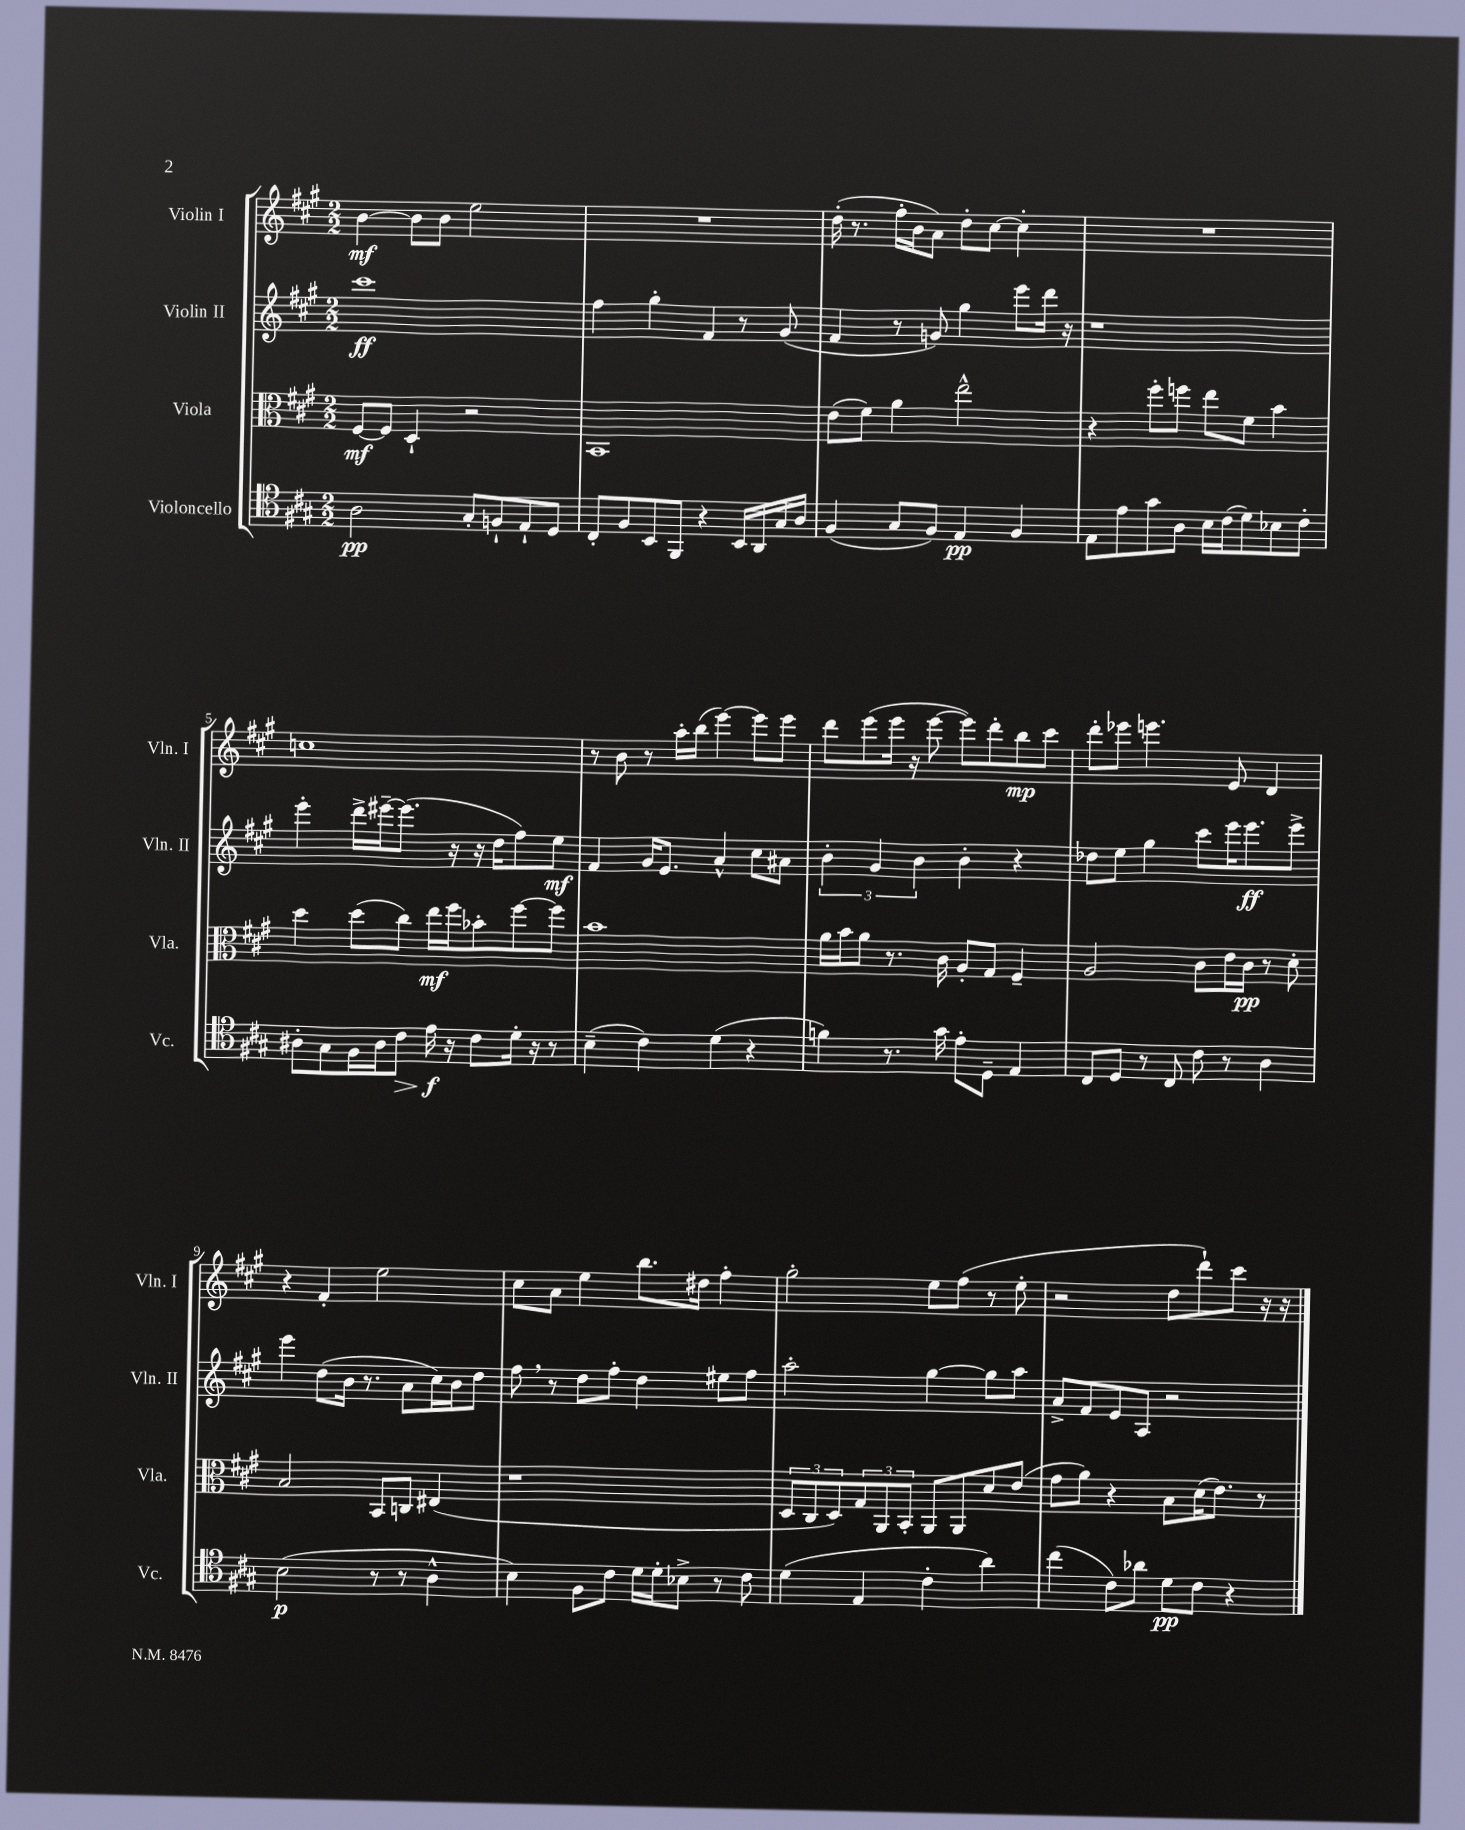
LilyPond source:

<<
\new StaffGroup <<
\new Staff = "s0" \with { instrumentName = "Violin I" shortInstrumentName = "Vln. I" } {
    \clef treble \key a \major \numericTimeSignature \time 2/2
    b'4~\mf b'8 b'8 e''2 |
    R1 |
    d''16-.( r8. fis''16-. b'16 a'8) d''8-. cis''8~ cis''4-. |
    R1 |
    c''1 |
    r8 b'8 r8 a''16-. b''16( e'''4~) e'''8 e'''8 |
    d'''8 e'''8( e'''16 r16 e'''8~ e'''8) d'''8-. b''8\mp cis'''8 |
    d'''8-. ees'''8 e'''4. e'8 d'4 |
    r4 fis'4-. e''2 |
    cis''8 a'8 e''4 b''8. dis''16 fis''4-. |
    gis''2-. e''8 fis''8( r8 e''8-. |
    r2 d''8 d'''8-!) cis'''8 r16 r16 \bar "|." |
}
\new Staff = "s1" \with { instrumentName = "Violin II" shortInstrumentName = "Vln. II" } {
    \clef treble \key a \major \numericTimeSignature \time 2/2
    cis'''1\ff |
    fis''4 gis''4-. fis'4 r8 gis'8( |
    fis'4 r8 g'8) gis''4 e'''8 d'''16 r16 |
    r1 |
    e'''4-. d'''16-> eis'''16~-- eis'''8.( r16 r16 d''16 fis''8) e''8\mf |
    fis'4 gis'16 e'8. a'4-^ cis''8 ais'8 |
    \tuplet 3/2 { b'4-. gis'4 b'4 } b'4-. r4 |
    des''8 e''8 gis''4 cis'''8 e'''16 e'''8.\ff e'''8-> |
    e'''4 d''8( b'16 r8. a'8 cis''16) b'16 d''8 |
    fis''8 \breathe r8 d''8 fis''8-. d''4 eis''8 fis''8 |
    a''2-. gis''4~ gis''8 a''8 |
    a'8-> fis'8 e'8 a8 r2 \bar "|." |
}
\new Staff = "s2" \with { instrumentName = "Viola" shortInstrumentName = "Vla." } {
    \clef alto \key a \major \numericTimeSignature \time 2/2
    fis8~\mf fis8 d4-! r2 |
    b,1 |
    e'8( fis'8) a'4 e''2-^ |
    r4 fis''8-. f''8 e''8 fis'8 b'4 |
    d''4 d''8( cis''8) e''16\mf fis''16 bes'8-. fis''8~ fis''8 |
    b'1 |
    a'16 b'16 a'8 r8. cis'16 a8-. gis8 fis4-- |
    a2 cis'8 e'16 cis'16\pp r8 d'8-. |
    b2 b,8 c8 eis4( |
    r1 |
    \tuplet 3/2 { d8 cis8 d8) } \tuplet 3/2 { gis8 a,8 b,8-. } a,8 a,8 d'8 e'8( |
    gis'8 a'8) r4 b8 d'16( e'8.) r8 \bar "|." |
}
\new Staff = "s3" \with { instrumentName = "Violoncello" shortInstrumentName = "Vc." } {
    \clef tenor \key a \major \numericTimeSignature \time 2/2
    a2\pp gis8-. f8-! e8-! d8 |
    cis8-. fis8 b,8 fis,8 r4 b,16 a,16 gis16 a16 |
    fis4( gis8 fis8) e4\pp fis4 |
    e8 e'8 gis'8 a8 b16 cis'16( d'8) bes8 cis'8-. |
    ais8-. gis8 fis16 ais16 cis'8\> e'16\f\! r16 cis'8 d'16-. r16 r8 |
    b4--( cis'4) d'4( r4 |
    f'4) r8. gis'16 e'8-. d8-- e4 |
    cis8 d8 r8 cis8 cis'8 r8 a4 |
    b2\p( r8 r8 a4-^ |
    b4) fis8 cis'8 d'16 d'16-. bes8-> r8 cis'8 |
    d'4( e4 cis'4-. a'4) |
    cis''4( cis'8) aes'8 d'8\pp cis'8 r4 \bar "|." |
}
>>
>>
